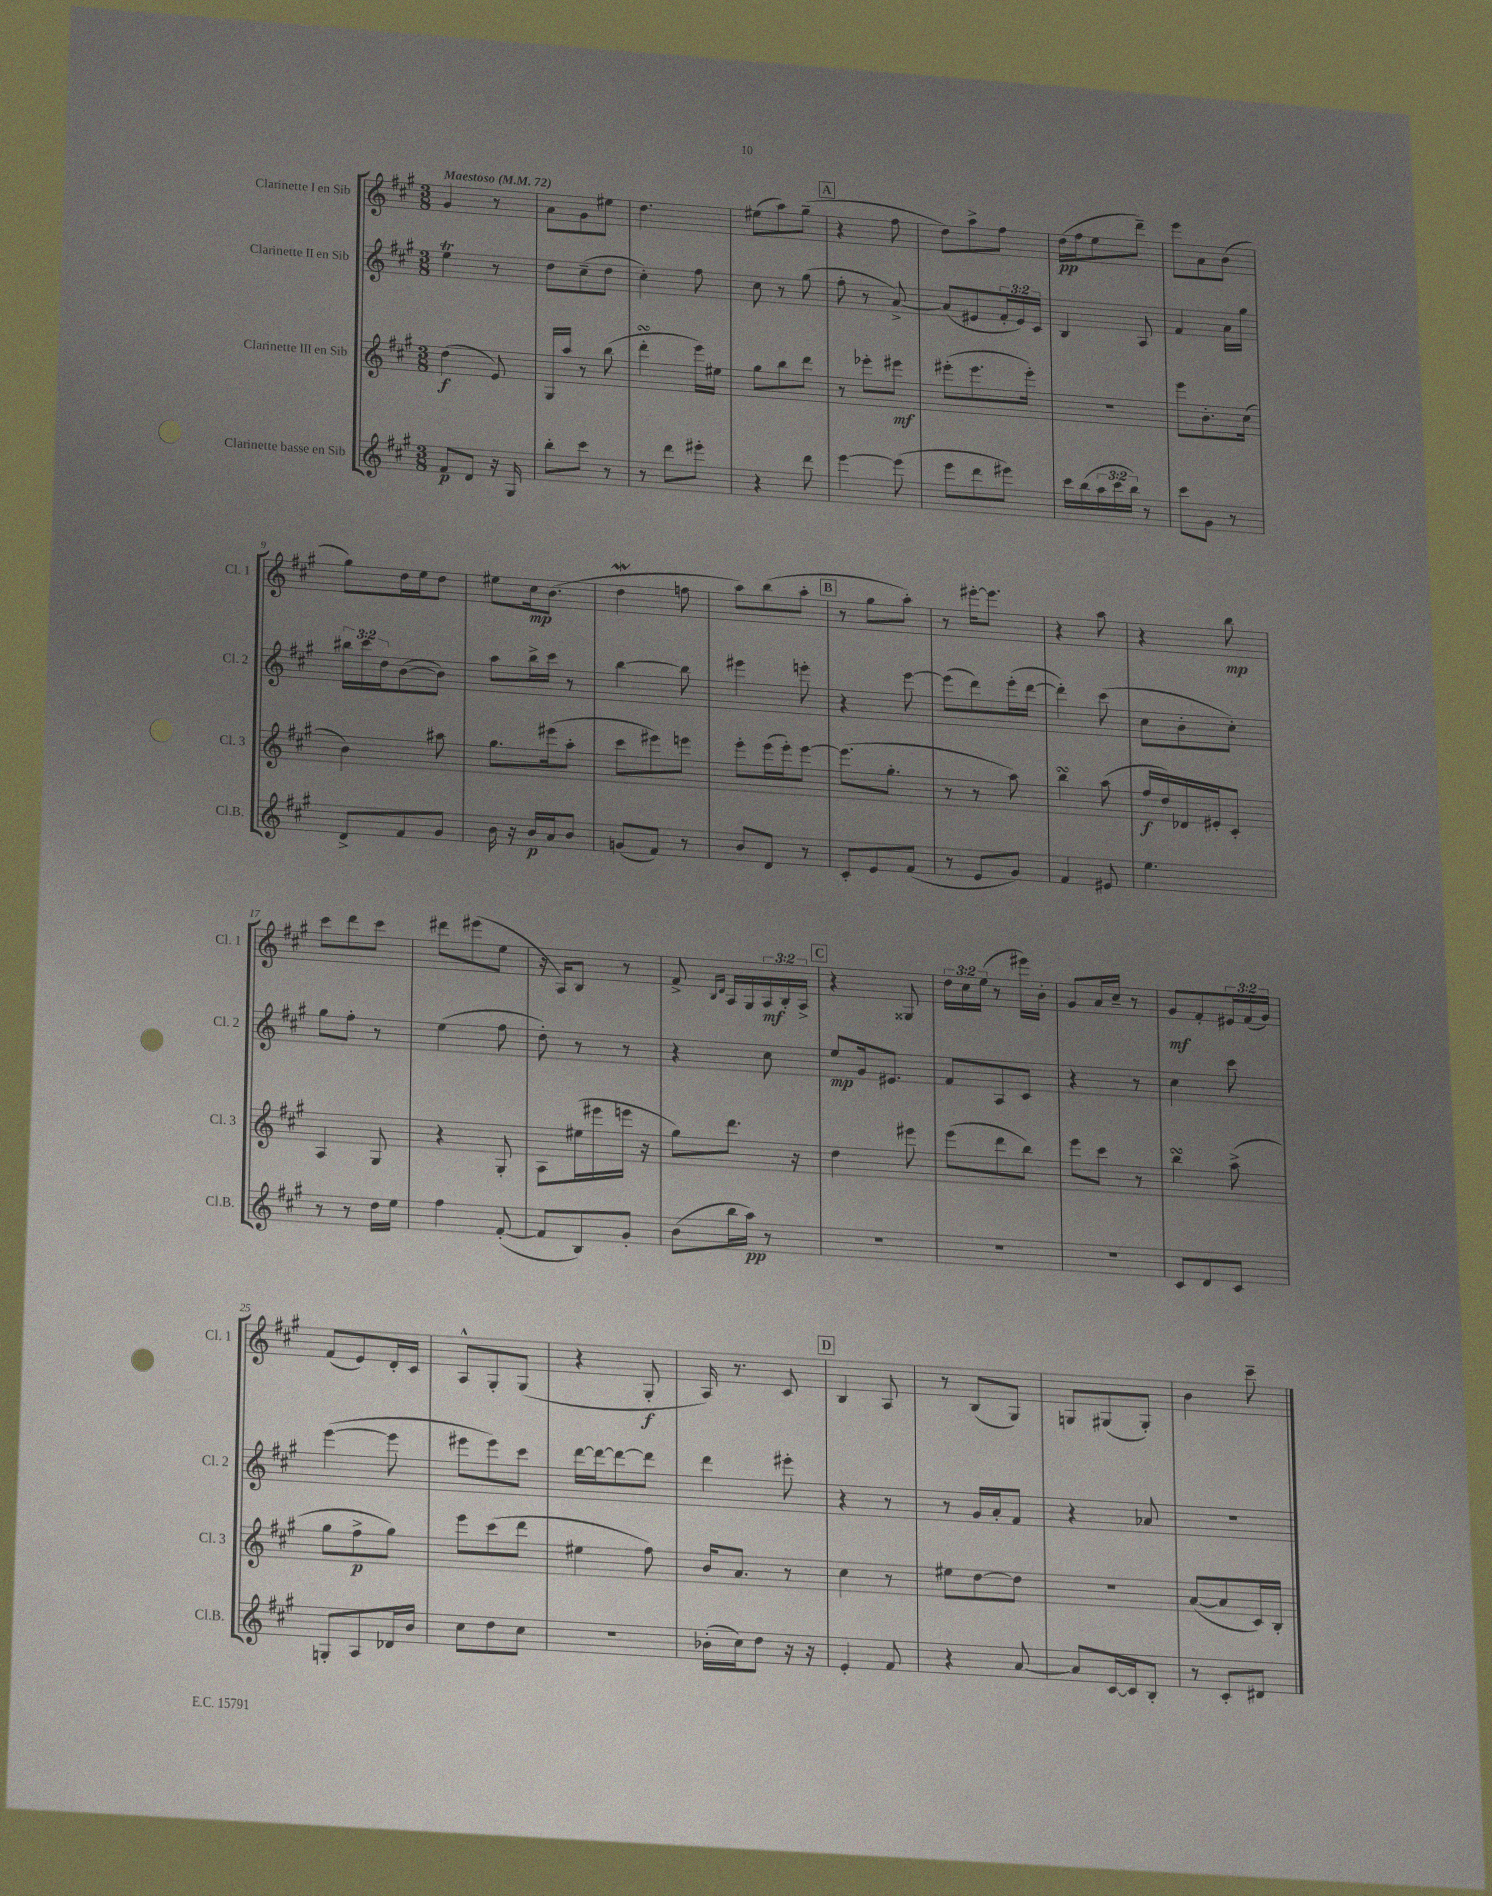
<<
\new StaffGroup <<
\new Staff = "s0" \with { instrumentName = "Clarinette I en Sib" shortInstrumentName = "Cl. 1" } {
    \clef treble \key a \major \numericTimeSignature \time 3/8 \override Staff.TupletNumber.text = #tuplet-number::calc-fraction-text \tempo "Maestoso" 4 = 72
    gis'4 r8 |
    a'8 gis'8 eis''8 |
    d''4. |
    eis''8( a''8) gis''8--( |
    \mark \markup { \box "A" } r4 fis''8 |
    d''8) a''8-> fis''8 |
    d''16\pp( fis''16 e''8 d'''8--) |
    e'''8 a'8 b'8( |
    gis''8) d''16 e''16 d''8 |
    eis''8 cis''16\mp b'8.( |
    d''4\mordent f''8 |
    a''8) b''8( a''8-. |
    \mark \markup { \box "B" } r8 gis''8 a''8-.) |
    r8 eis'''16~-. eis'''8. |
    r4 a''8 |
    r4 b''8\mp |
    cis'''8 d'''8 cis'''8 |
    dis'''8 eis'''8( e''8 |
    r16 a16) b8 r8 |
    fis'8-> \grace { b16 d'16 } a16 gis16 \tuplet 3/2 { a16\mf b16-. a16-> } |
    \mark \markup { \box "C" } r4 gisis8 |
    \tuplet 3/2 { d''16 cis''16 e''16( } r8 eis'''16) b'16-. |
    gis'8 a'16 cis''16-- r8 |
    gis'8\mf fis'8-. \tuplet 3/2 { eis'16 fis'16( gis'16) } |
    fis'8( e'8) d'16-. cis'16 |
    a8-^ gis8-. gis8( |
    r4 gis8-.\f |
    a16) r8. cis'8 |
    \mark \markup { \box "D" } b4 a8 |
    r8 b8( gis8) |
    g8 gis8( gis8-.) |
    b'4 cis'''8-- \bar "|." |
}
\new Staff = "s1" \with { instrumentName = "Clarinette II en Sib" shortInstrumentName = "Cl. 2" } {
    \clef treble \key a \major \numericTimeSignature \time 3/8 \override Staff.TupletNumber.text = #tuplet-number::calc-fraction-text
    e''4\trill r8 |
    d''8 cis''8--( d''8 |
    cis''4-.) fis''8 |
    cis''8 r8 gis''8( |
    \mark \markup { \box "A" } fis''8-. r8 a'8~->) |
    a'8( eis'8 \tuplet 3/2 { fis'16-. eis'16) cis'16 } |
    b4 a8 |
    fis'4 a'16 gis''16 |
    \tuplet 3/2 { bis''16 cis'''16 d''16 } b'8~( b'8) |
    a''8 b''16-> cis'''16 r8 |
    b''4~ b''8 |
    eis'''4 e'''8-. |
    \mark \markup { \box "B" } r4 e'''8~ |
    e'''8( d'''8) e'''16-.( d'''16~ |
    d'''4-.) cis'''8( |
    cis''8 b'8-. cis''8-.) |
    gis''8 fis''8-. r8 |
    e''4( fis''8 |
    d''8-.) r8 r8 |
    r4 cis''8 |
    \mark \markup { \box "C" } e''8\mp gis'16 eis'8. |
    fis'8 a8 cis'8 |
    r4 r8 |
    cis''4 cis'''8 |
    e'''4~( e'''8 |
    eis'''8 eis'''8) cis'''8 |
    d'''16~ d'''16~ d'''8~ d'''8 |
    d'''4 eis'''8-. |
    \mark \markup { \box "D" } r4 r8 |
    r8 gis'16 a'16-. fis'8 |
    r4 aes'8 |
    R4. \bar "|." |
}
\new Staff = "s2" \with { instrumentName = "Clarinette III en Sib" shortInstrumentName = "Cl. 3" } {
    \clef treble \key a \major \numericTimeSignature \time 3/8
    d''4\f( e'8) |
    gis16 a''16 r8 b''8( |
    d'''4-.\turn e'''16) eis''16 |
    gis''8 b''8 d'''8 |
    \mark \markup { \box "A" } r8 ees'''8-. eis'''8\mf |
    eis'''8-.( eis'''8. eis'''16-.) |
    R4. |
    e'''8 b'8.-. cis''16( |
    b'4) ais''8 |
    gis''8. eis'''16( a''8-. |
    cis'''8 eis'''8) e'''8 |
    e'''8-. e'''16( e'''16-.) e'''8~ |
    \mark \markup { \box "B" } e'''8.( gis''8.-. |
    r8 r8 a''8) |
    b''4\turn a''8( |
    fis''16\f d''16) des'16 eis'16-. cis'8-. |
    a4 gis8 |
    r4 gis8-. |
    a8 eis''16( eis'''16 e'''16 r16 |
    gis''8) d'''8. r16 |
    \mark \markup { \box "C" } d''4 eis'''8 |
    e'''8( d'''8 b''8) |
    e'''8 cis'''8 r8 |
    b''4\turn a''8->( |
    gis''8 fis''8->\p gis''8) |
    e'''8 cis'''8( d'''8 |
    eis''4 fis''8) |
    b'16 a'8. r8 |
    \mark \markup { \box "D" } cis''4 r8 |
    eis''8 d''8~ d''8 |
    r4. |
    a'8~( a'8 cis'16) b16-. \bar "|." |
}
\new Staff = "s3" \with { instrumentName = "Clarinette basse en Sib" shortInstrumentName = "Cl.B." } {
    \clef treble \key a \major \numericTimeSignature \time 3/8 \override Staff.TupletNumber.text = #tuplet-number::calc-fraction-text
    fis'8\p d'8 r16 gis16 |
    b''8-. cis'''8 r8 |
    r8 d'''8 eis'''8-. |
    r4 d'''8 |
    \mark \markup { \box "A" } e'''4~ e'''8( |
    e'''8 d'''8 eis'''8) |
    cis'''16 b''16( \tuplet 3/2 { a''16 cis'''16 b''16) } r8 |
    cis'''8 gis'8 r8 |
    d'8-> fis'8 gis'8 |
    b'16 r16 b'16\p a'16 b'8 |
    g'8( fis'8) r8 |
    b'8 d'8 r8 |
    \mark \markup { \box "B" } cis'8-. e'8 fis'8( |
    r8 e'8 gis'8) |
    fis'4 eis'8 |
    e''4. |
    r8 r8 d''16 e''16 |
    fis''4 fis'8~-.( |
    fis'8 b8) gis'8-. |
    b'8( b''16 a''16\pp) r8 |
    \mark \markup { \box "C" } R4. |
    R4. |
    R4. |
    cis'8 d'8 cis'8 |
    g8-. a8 des'16 b'16 |
    cis''8 d''8 cis''8 |
    R4. |
    bes'16-.( cis''16) d''8 r16 r16 |
    \mark \markup { \box "D" } e'4-. fis'8 |
    r4 a'8~ |
    a'8 cis'16~ cis'16 b8-. |
    r8 cis'8-. dis'8 \bar "|." |
}
>>
>>
